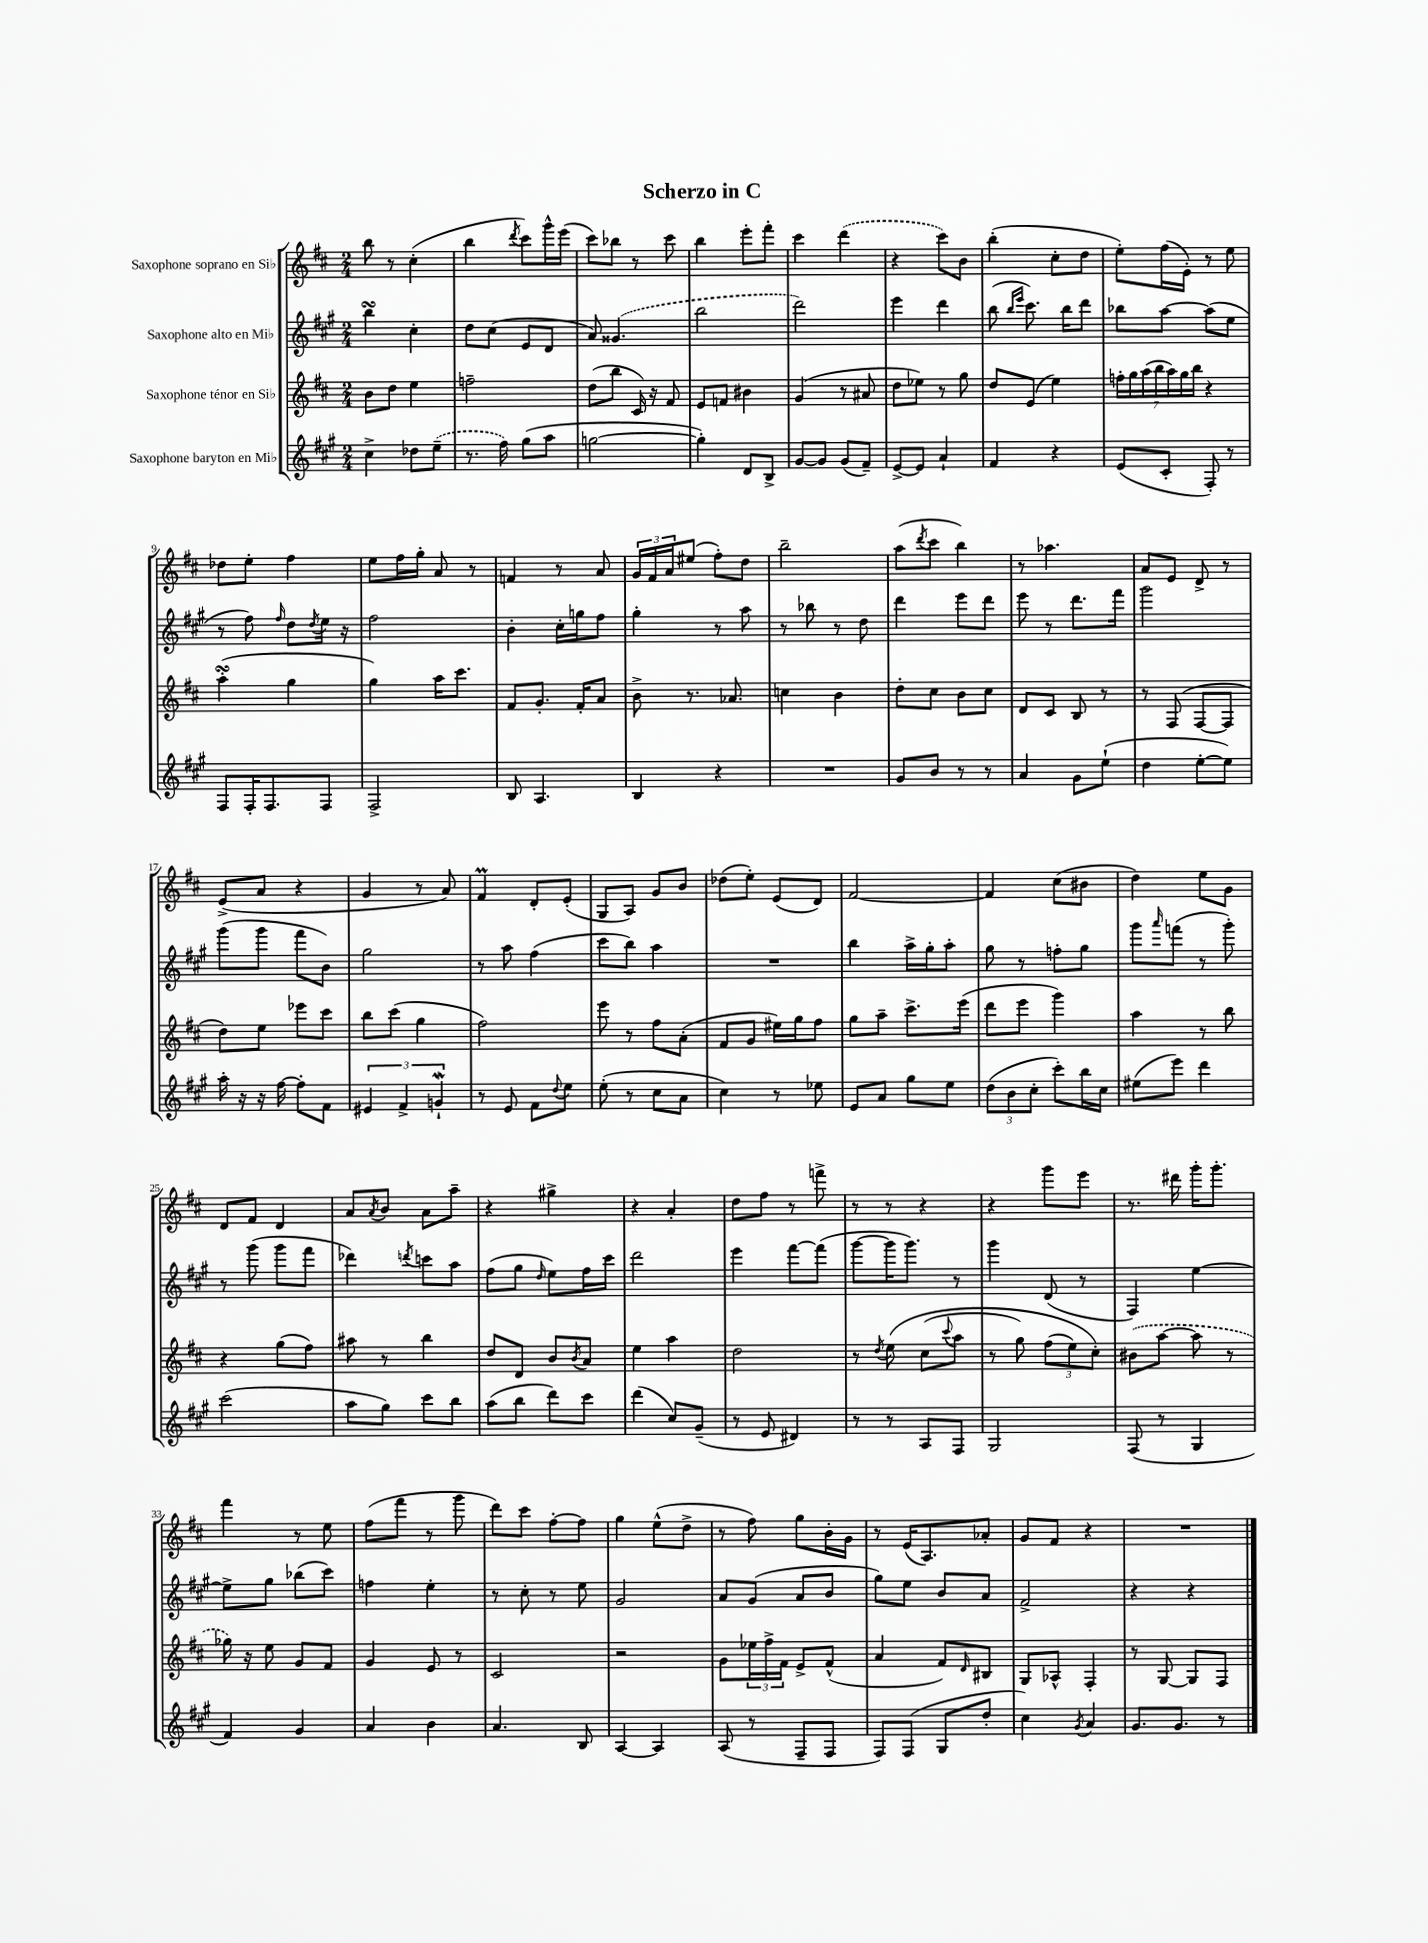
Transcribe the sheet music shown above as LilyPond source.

\header { title = "Scherzo in C" }
<<
\new StaffGroup <<
\new Staff = "s0" \with { instrumentName = "Saxophone soprano en Sib" } {
    \clef treble \key d \major \numericTimeSignature \time 2/4
    b''8 r8 cis''4-.( |
    b''4 \acciaccatura { d'''8 } cis'''8) g'''16-^ e'''16( |
    cis'''8) bes''8 r8 cis'''8 |
    b''4 e'''8-. fis'''8-. |
    cis'''4 \once \slurDashed d'''4( |
    r4 cis'''8) b'8 |
    b''4-.( cis''8-. d''8 |
    e''8-.) fis''16( e'16-.) r8 e''8 |
    des''8 e''8-. fis''4 |
    e''8 fis''16 g''16-. a'8 r8 |
    f'4 r8 a'8 |
    \tuplet 3/2 { g'16 fis'16 a'16 } eis''8( fis''8-.) d''8 |
    b''2-- |
    a''8( \acciaccatura { d'''8 } cis'''8 b''4) |
    r8 aes''4. |
    a'8 e'8 d'8-> r8 |
    e'8->( a'8 r4 |
    g'4 r8 a'8) |
    fis'4\prall d'8-. e'8-.( |
    g8 a8) g'8 b'8 |
    des''8( e''8-.) e'8( d'8) |
    fis'2~ |
    fis'4 cis''8( bis'8 |
    d''4) e''8 g'8 |
    d'8 fis'8 d'4 |
    a'8 \acciaccatura { a'8 } b'8 a'8 a''8-- |
    r4 gis''4-> |
    r4 a'4-. |
    d''8 fis''8 r8 f'''8-> |
    r8 r8 r4 |
    r4 g'''8 e'''8 |
    r8. dis'''16 g'''16-. g'''8.-. |
    fis'''4 r8 e''8 |
    fis''8( fis'''8 r8 g'''8 |
    d'''8) cis'''8 fis''8~-. fis''8 |
    g''4 e''8-^( d''8-> |
    r8 fis''8) g''8 b'16-. g'16 |
    r8 e'16( a8.) aes'8-. |
    g'8 fis'8 r4 |
    R2 \bar "|." |
}
\new Staff = "s1" \with { instrumentName = "Saxophone alto en Mib" } {
    \clef treble \key a \major \numericTimeSignature \time 2/4
    b''4\turn cis''4-. |
    d''8 cis''8( e'8 d'8 |
    a'8) \once \slurDashed gisis'4.( |
    b''2 |
    d'''2) |
    e'''4 d'''4 |
    b''8( \grace { b''16 e'''16 } cis'''8.) b''16 d'''8 |
    bes''8 a''8~ a''8( e''8 |
    r8 fis''8) \grace { fis''16 } d''8 \acciaccatura { d''8 } e''16 r16 |
    fis''2 |
    b'4-. cis''16-. g''16 fis''8 |
    gis''4-. r8 a''8 |
    r8 bes''8 r8 d''8 |
    d'''4 e'''8 d'''8 |
    e'''8 r8 d'''8. fis'''16 |
    gis'''2 |
    gis'''8( gis'''8 fis'''8 b'8) |
    gis''2 |
    r8 a''8 fis''4( |
    cis'''8 b''8) a''4 |
    R2 |
    b''4 a''16-> gis''16-. a''8-. |
    gis''8 r8 f''8-. gis''8 |
    gis'''8 \grace { a'''16 } f'''8( r8 gis'''8-.) |
    r8 gis'''8( gis'''8 fis'''8 |
    des'''4) \acciaccatura { d'''8 } c'''8 a''8 |
    fis''8( gis''8 \grace { d''16 } e''8) fis''16 cis'''16 |
    d'''2 |
    e'''4 fis'''8~ fis'''8( |
    gis'''8~ gis'''16 gis'''8.) r8 |
    gis'''4 d'8( r8 |
    fis4) e''4~ |
    e''8-> gis''8 bes''8( cis'''8) |
    f''4 e''4-. |
    r8 cis''8-. r8 e''8 |
    gis'2 |
    a'8 gis'8( a'8 b'8 |
    gis''8) e''8 b'8 a'8 |
    fis'2-> |
    r4 r4 \bar "|." |
}
\new Staff = "s2" \with { instrumentName = "Saxophone ténor en Sib" } {
    \clef treble \key d \major \numericTimeSignature \time 2/4
    b'8 d''8 e''4 |
    f''2-- |
    d''8( b''8 cis'16) r16 fis'8 |
    e'8 f'8 bis'4 |
    g'4( r8 ais'8 |
    d''8 ees''8) r8 g''8 |
    d''8 e'8( e''4) |
    \tuplet 7/4 { f''16-. g''16 a''16( b''16 a''16) g''16 b''16 } r4 |
    a''4-.\turn( g''4 |
    g''4) a''16 cis'''8. |
    fis'8 g'8.-. fis'16-. a'8 |
    b'8-> r8. aes'8. |
    c''4 b'4 |
    d''8-. cis''8 b'8 cis''8 |
    d'8 cis'8 b8 r8 |
    r8 fis8( fis8~ fis8 |
    d''8) e''8 ees'''8 cis'''8 |
    b''8 cis'''8( g''4 |
    fis''2) |
    e'''8 r8 fis''8 a'8-.( |
    fis'8 g'8 eis''16) g''16 fis''8 |
    g''8 a''8-- cis'''8.-> e'''16( |
    d'''8 e'''8 g'''4) |
    a''4 r8 b''8 |
    r4 g''8( fis''8) |
    ais''8 r8 b''4 |
    d''8 d'8 b'8 \acciaccatura { b'8 } a'8 |
    e''4 a''4 |
    d''2 |
    r8 \acciaccatura { d''8 } e''8\( cis''8( \appoggiatura { cis'''8 } a''8 |
    r8 g''8) \tuplet 3/2 { fis''8( e''8) cis''8-.\) } |
    \once \slurDashed bis'8( a''8~ a''8 r8 |
    ges''16) r16 e''8 g'8 fis'8 |
    g'4 e'8 r8 |
    cis'2 |
    r2 |
    g'8 \tuplet 3/2 { ees''16 fis''16-> fis'16 } e'8-> fis'8-^( |
    a'4 fis'8) \grace { d'16 } bis8 |
    g8 aes8-^ fis4-. |
    r8 g8~ g8 fis8 \bar "|." |
}
\new Staff = "s3" \with { instrumentName = "Saxophone baryton en Mib" } {
    \clef treble \key a \major \numericTimeSignature \time 2/4
    cis''4-> des''8 \once \slurDashed e''8--( |
    r8. fis''16) gis''8( a''8 |
    g''2~ |
    g''4-.) d'8 b8-> |
    gis'8~ gis'8 gis'8( fis'8--) |
    e'8~-> e'8 a'4-! |
    fis'4 r4 |
    e'8( cis'8-. fis8-.) r8 |
    fis8 fis16-. fis8. fis8 |
    fis2-> |
    b8 a4. |
    b4 r4 |
    R2 |
    gis'8 b'8 r8 r8 |
    a'4 gis'8 e''8-!( |
    d''4 e''8~-. e''8) |
    a''16-. r16 r16 fis''16~ fis''8-. fis'8 |
    \tuplet 3/2 { eis'4 fis'4-> g'4-!\mordent } |
    r8 e'8 fis'8 \appoggiatura { d''8 } e''8 |
    e''8-.( r8 cis''8 a'8 |
    cis''4) r8 ees''8 |
    e'8 a'8 gis''8 e''8 |
    \tuplet 3/2 { d''8( b'8 cis''8-. } cis'''8-.) b''16 cis''16 |
    eis''8( e'''8) d'''4 |
    cis'''2( |
    a''8 gis''8) cis'''8 b''8 |
    a''8( b''8 d'''8) cis'''8 |
    d'''4( cis''8) gis'8--( |
    r8 e'8 dis'4) |
    r8 r8 a8 fis8 |
    gis2 |
    fis8( r8 gis4 |
    fis'4) gis'4 |
    a'4 b'4 |
    a'4. b8 |
    a4~ a4 |
    a8( r8 fis8-- fis8 |
    fis8) fis8( gis8 d''8-. |
    cis''4) \acciaccatura { gis'8 } a'4 |
    gis'8. gis'8. r8 \bar "|." |
}
>>
>>
